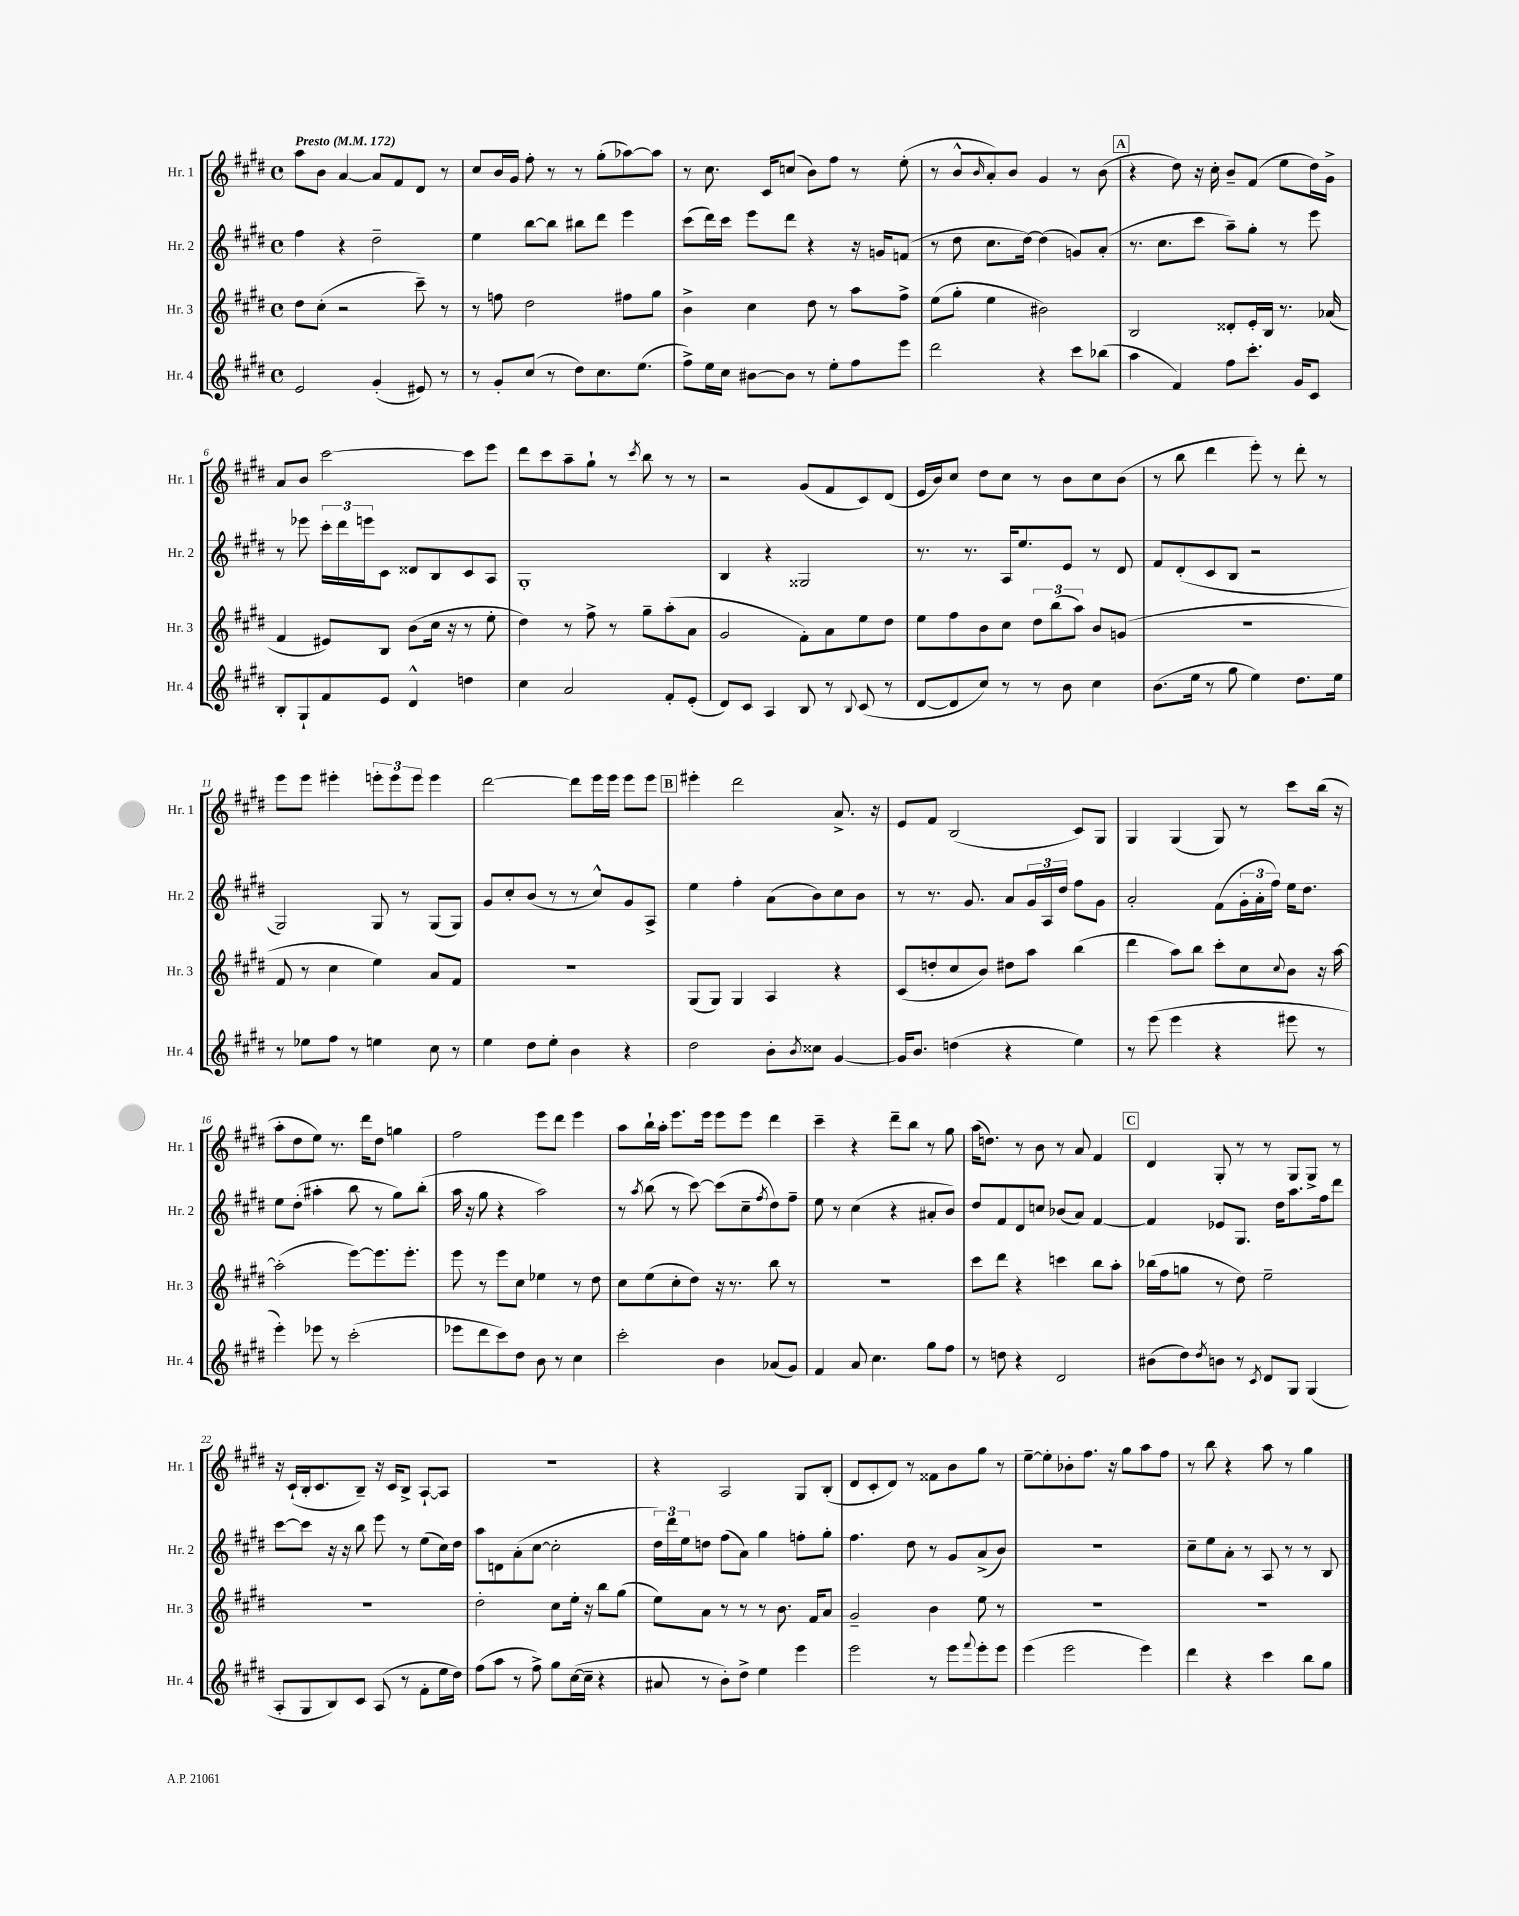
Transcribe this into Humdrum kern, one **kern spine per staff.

**kern	**kern	**kern	**kern
*staff4	*staff3	*staff2	*staff1
*clefG2	*clefG2	*clefG2	*clefG2
*k[f#c#g#d#]	*k[f#c#g#d#]	*k[f#c#g#d#]	*k[f#c#g#d#]
*M4/4	*M4/4	*M4/4	*M4/4
*met(c)	*met(c)	*met(c)	*met(c)
*MM172	*MM172	*MM172	*MM172
2e	8dd#	4ff#	8aa
.	(8cc#'	.	8b
.	2r	4r	[4a
(4g#'	.	2dd#~	8a]
.	.	.	8f#
8e#)	8ccc#~)	.	8d#
8r	8r	.	8r
=	=	=	=
8r	8r	4ee	8cc#
8g#'	8ff	.	16b
.	.	.	16g#
(8cc#	2dd#	[8bb	8ff#'
8r	.	8bb]	8r
8dd#)	.	8bb#	8r
8.cc#	.	8ddd#	(8gg#'
.	8ff#	4eee	[8aa-)
(8.ee	.	.	.
.	8gg#	.	8aa-]
=	=	=	=
8ff#^)	4b^	(8ccc#	8r
16ee	.	16ddd#)	8.cc#
16cc#	.	16ccc#	.
[8b#	4cc#	8eee	.
.	.	.	16c#
8b#]	.	8ddd#	(8cc
8r	8dd#	4r	8b)
8ee'	8r	.	8ff#
8ff#	8aa	16r	8r
.	.	16g	.
8eee	8ff#^	(8f	(8ee'
=	=	=	=
2ddd#	(8ee	8r	8r
.	8gg#'	8dd#	8b^^
.	.	.	16qqb
.	4ee	8.cc#	8a')
.	.	.	8b
.	.	[16dd#)	.
4r	2b#)	(4dd#]	4g#
8ccc#	.	8g)	8r
(8bb-	.	(8a'	(8b
=	=	=	=
4aa	2B	8.r	4r
.	.	8.cc#	.
4f#)	.	.	8dd#)
.	.	8ccc#	16r
.	.	.	16cc#'
8ff#	8d##'	8aa~)	8b~
8.ccc#'	16e'	8gg#'	(8f#
.	16B	.	.
.	8.r	8r	8ee
16g#	.	.	.
8c#	.	8eee	16dd#)
.	(16a-	.	16g#^
=	=	=	=
8B'	4f#	8r	8a
8G#`	.	8eee-	8b
8f#	8e#)	24ccc#'	[2ccc#
.	.	24ddd#	.
.	.	24eee	.
8e	8B	8c#	.
4d#^^	(8b	8d##	.
.	16cc#	8B	.
.	16r	.	.
4dd	8r	8c#	8ccc#]
.	8ee'	8A	8eee
=	=	=	=
4cc#	4dd#)	1G#'	8ddd#
.	.	.	8ccc#
2a	8r	.	8aa~
.	8ff#^	.	8gg#`
.	8r	.	8r
.	.	.	8qccc#
.	8gg#~	.	8bb
8f#'	(8aa'	.	8r
(8e'	8a	.	8r
=	=	=	=
8d#)	2g#	4B	2r
8c#	.	.	.
4A	.	4r	.
8B	8f#')	2G##	(8g#
8r	8a	.	8f#
8qqB	.	.	.
(8c#	8ee	.	8c#)
8r	8dd#	.	(8d#
=	=	=	=
[8d#	8ee	8.r	16e
.	.	.	16b)
8d#]	8ff#	.	8cc#
.	.	8.r	.
8cc#)	8b	.	8dd#
8r	8cc#	16A	8cc#
.	.	8.ee	.
8r	12dd#	.	8r
.	(12bb	.	.
8b	.	8e	8b
.	12aa)	.	.
4cc#	8b	8r	8cc#
.	(8g	8d#	(8b
=	=	=	=
(8.b	1r	8f#	8r
.	.	(8d#'	8bb
16ee	.	.	.
8r	.	8c#	4ddd#
8gg#	.	8B	.
4ee)	.	2r	8eee')
.	.	.	8r
8.dd#	.	.	8ddd#'
.	.	.	8r
16ee	.	.	.
=	=	=	=
8r	8f#	2G#)	8eee
8ee-	8r	.	8eee
8ff#	4cc#	.	4eee#'
8r	.	.	.
4ee	4ee)	8G#	12eee'
.	.	.	12eee
.	.	8r	.
.	.	.	12eee
8cc#	8a	(8G#	4eee
8r	8f#	8G#)	.
=	=	=	=
4ee	1r	8g#	[2ddd#
.	.	8cc#'	.
8dd#	.	(8b	.
8ee'	.	8r	.
4b	.	8r	8ddd#]
.	.	8cc#^^)	16eee
.	.	.	16eee
4r	.	8g#	8eee
.	.	8A^	8eee
=	=	=	=
2dd#	(8G#	4ee	4eee#'
.	8G#)	.	.
.	4G#	4ff#'	2ddd#
8b'	4A	(8a	.
8qb	.	.	.
8cc##	.	8b)	.
[4g#	4r	8cc#	8.a^
.	.	8b	.
.	.	.	16r
=	=	=	=
16g#]	(8c#	8r	8e
8.b	.	.	.
.	8dd'	8.r	8f#
(4dd	8cc#	.	(2B
.	.	8.g#	.
.	8b)	.	.
4r	8dd#	8a	.
.	8aa	24g#	.
.	.	24A	.
.	.	24dd#	.
4ee)	(4bb	8ff#	8c#)
.	.	8g#	8G#
=	=	=	=
8r	4ddd#	2a'	4G#
(8eee	.	.	.
4eee	8aa)	.	(4G#
.	8bb	.	.
4r	8ccc#'	(8f#	8G#)
.	8cc#	24g#'	8r
.	.	24a'	.
.	.	24ff#)	.
.	8qqcc#	.	.
8eee#	8b	16ee	8ccc#
.	.	8.dd#	.
8r	16r	.	(16bb
.	[16aa	.	16r
=	=	=	=
4eee')	(2aa']	8ee	8aa'
.	.	(8dd#'	8dd#
8eee-	.	4aa#'	8ee)
8r	.	.	8.r
(2ccc#'	[8eee)	8bb	.
.	.	.	16ddd#
.	8.eee]	8r	8dd#
.	.	8gg#)	4gg
.	8.eee'	.	.
.	.	(8bb'	.
=	=	=	=
8eee-	8eee	16aa	2ff#
.	.	16r	.
8ddd#	8r	8gg#	.
8ccc#)	8eee	4r	.
8dd#	8cc#	.	.
8b	4ee-	2aa)	8eee
8r	.	.	8ddd#
4cc#	8r	.	4eee
.	8dd#	.	.
=	=	=	=
2ccc#'	8cc#	8r	8aa
.	.	8qaa	.
.	(8ee	(8bb	16bb`
.	.	.	16aa'
.	8cc#'	8r	8.eee
.	8dd#)	[8ccc#)	.
.	.	.	16eee
4b	16r	(8ccc#]	8eee
.	8.r	.	.
.	.	8cc#~	8eee
.	.	8qff#	.
(8a-	8bb	8dd#)	4ddd#
8g#)	8r	8ff#~	.
=	=	=	=
4f#	1r	8ee	4ccc#~
.	.	8r	.
8a	.	(4cc#	4r
4.cc#	.	.	.
.	.	4r	8ddd#~
.	.	.	8bb
8gg#	.	8a#'	8r
8ff#	.	8b)	8gg#
=	=	=	=
8r	8ccc#	8dd#	(16aa
.	.	.	8.dd)
8dd	8ddd#	8f#	.
4r	4r	8d#	8r
.	.	8cc	8b
2d#	4ccc	(8b-	8r
.	.	8a)	8a
.	8bb	[4f#	4f#
.	8aa'	.	.
=	=	=	=
(8b#	(16bb-	4f#]	4d#
.	16ff#	.	.
8dd#)	8gg	.	.
8qdd#	.	.	.
8b	8r	8e-	8G#'
8r	8dd#)	8.G#	8r
8qc#	.	.	.
8d#	2ee~	.	8r
.	.	16dd#	.
8G#	.	8.aa	8G#
(4G#	.	.	8G#^
.	.	16ff#	.
.	.	8ddd#	8r
=	=	=	=
8A'	1r	[8ccc#	16r
.	.	.	(16c#`
8G#	.	8ccc#]	16B'
.	.	.	8.c#
8B)	.	16r	.
.	.	16r	.
8c#	.	8bb	8B~)
(8A	.	8eee	16r
.	.	.	16c#
8r	.	8r	8B^
8f#'	.	(8ee	[8A`
16ee	.	16cc#)	8A]
16dd#)	.	16dd#	.
=	=	=	=
(8ff#	2dd#'	8aa	1r
8aa	.	8d	.
8r	.	(8a'	.
8ff#^)	.	[8cc#	.
8gg#	8cc#	2cc#']	.
([16cc#	16ee'	.	.
16cc#~]	16r	.	.
4r	8bb	.	.
.	(8gg#	.	.
=	=	=	=
8a#	8ee)	24dd#)	4r
.	.	24ddd#	.
.	.	24ee	.
8r	8a	8dd	.
8b')	8r	(8ff#	2A
8dd#^	8r	8a)	.
4ee	8r	4gg#	.
.	8.b	.	.
4eee	.	8ff'	8G#
.	16f#	.	.
.	8a	8gg#'	(8B'
=	=	=	=
2eee	2g#~	4.ff#	8d#
.	.	.	8c#'
.	.	.	8d#)
.	.	8dd#	8r
8r	4b	8r	8f##
8eee	.	8g#	8b
8qqfff#	.	.	.
8eee'	8ee	(8a^	8gg#
8eee	8r	8b)	8r
=	=	=	=
(4eee	1r	1r	[8ee~
.	.	.	8ee']
2eee	.	.	8b-'
.	.	.	8.ff#
.	.	.	16r
.	.	.	8gg#
4eee)	.	.	8aa
.	.	.	8ff#
=	=	=	=
4ddd#	1r	8cc#~	8r
.	.	8ee	8bb
4r	.	8a'	4r
.	.	8r	.
4ccc#	.	8A	8aa
.	.	8r	8r
8bb	.	8r	4gg#
8gg#	.	8B	.
==	==	==	==
*-	*-	*-	*-
